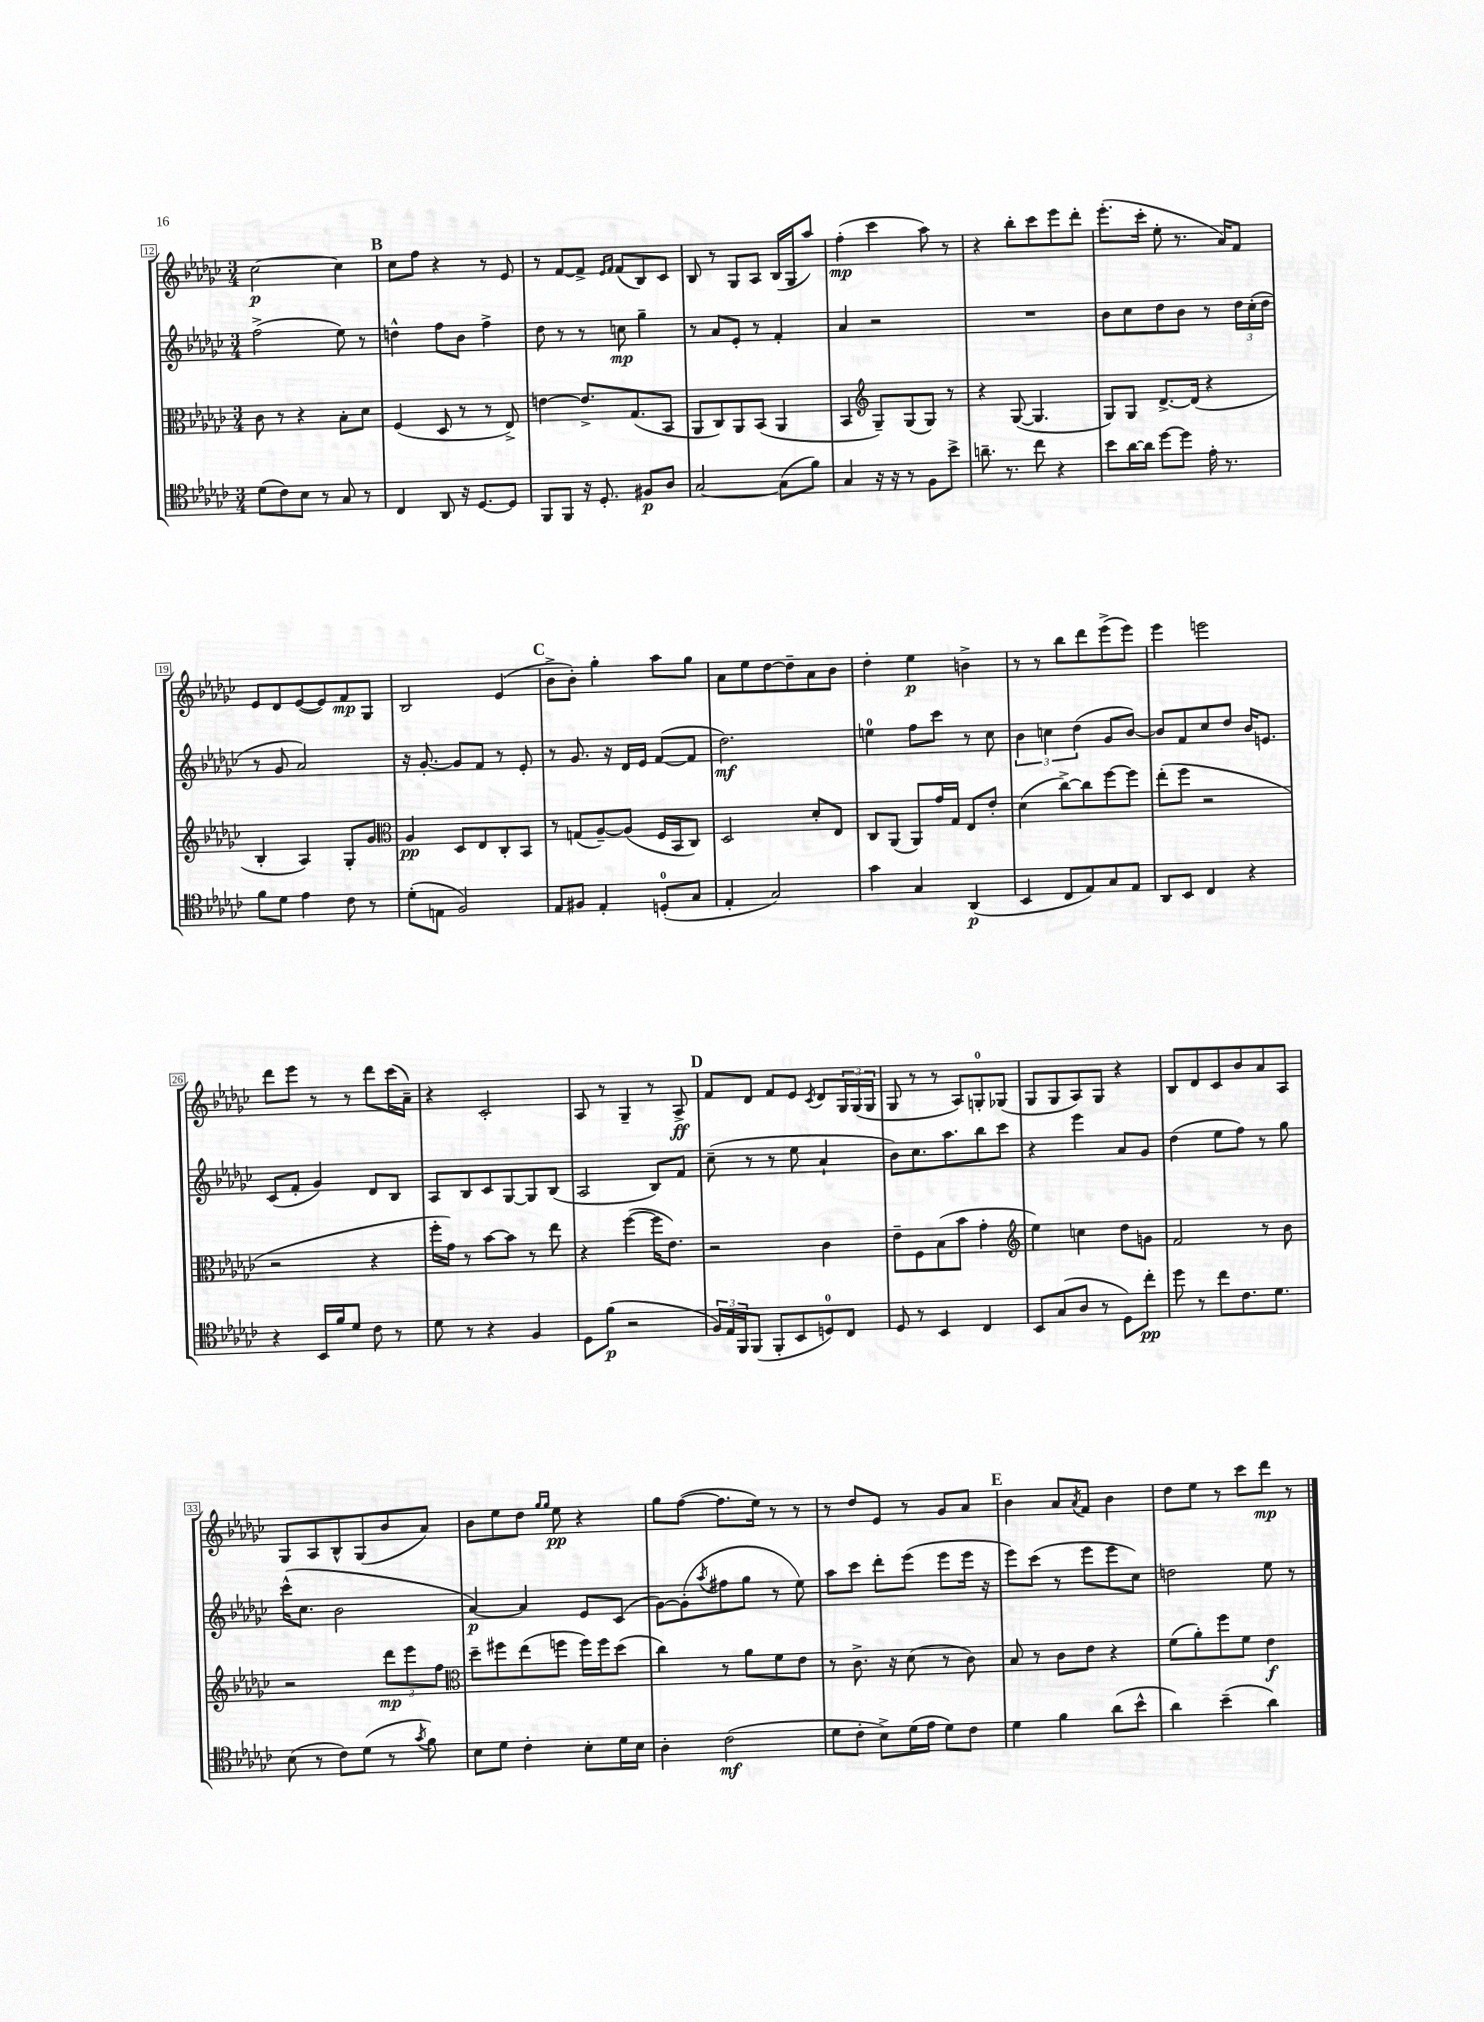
<<
\new StaffGroup <<
\new Staff = "s0" {
    \clef treble \key ges \major \numericTimeSignature \time 3/4
    ces''2~\p ces''4 |
    \mark \markup { \bold "B" } ces''8 f''8 r4 r8 ees'8 |
    r8 f'8~ f'8-> \grace { ees'16 f'16 } f'8( bes8) ces'8 |
    bes8 r8 ges8 aes8 bes16( ges16 aes''8) |
    f''4-.\mp( ces'''4 aes''8) r8 |
    r4 bes''8-. ces'''8 ees'''8 des'''8-. |
    ees'''8.-.( ces'''16-. ees''8-. r8. aes'16) f'8 |
    ees'8 des'8 ees'8~( ees'8) f'8\mp ges8 |
    bes2 ees'4( |
    \mark \markup { \bold "C" } bes'8-> bes'8-.) ges''4-. aes''8 ges''8 |
    aes'8 ees''8 des''8~ des''8-- aes'8 bes'8 |
    des''4-. ees''4\p b'4-> |
    r8 r8 bes''8 des'''8 ees'''8->( ees'''8) |
    ees'''4 e'''2 |
    des'''8 ees'''8 r8 r8 des'''8 ces'''16( aes'16--) |
    r4 ces'2-. |
    aes8 r8 ges4-- r8 aes8->\ff |
    \mark \markup { \bold "D" } f'8 des'8 f'8 ees'8 \acciaccatura { ces'8 } des'8 \tuplet 3/2 { ges16 ges16( ges16 } |
    ges8 r8 r8 aes8) g8-0-. ges8( |
    ges8 ges8 aes8) ges8 r4 |
    bes8 des'8 ces'8 bes'8 aes'8 aes8 |
    ges8 aes8 bes8-^ ges8( bes'8 aes'8) |
    bes'8 ees''8 des''8 \grace { ges''16 ges''16 } ees''8\pp r4 |
    ges''8 f''8~( f''8. ees''16) r8 r8 |
    r8 des''8 ees'8 r8 ges'8 aes'8 |
    \mark \markup { \bold "E" } bes'4 aes'8 \acciaccatura { aes'8 } f'8 bes'4 |
    des''8 ees''8 r8 ces'''8 des'''8\mp r8 \bar "|." |
}
\new Staff = "s1" {
    \clef treble \key ges \major \numericTimeSignature \time 3/4
    f''2->( ees''8) r8 |
    \mark \markup { \bold "B" } d''4-^ f''8 bes'8 f''4-> |
    des''8 r8 r8 c''8\mp ges''4-- |
    r8 aes'8 ees'8-. r8 f'4-. |
    aes'4 r2 |
    R2. |
    bes'8 ces''8 des''8 bes'8 r8 \tuplet 3/2 { des''16 ces''16-.( des''16 } |
    r8 ges'8 aes'2) |
    r16 ges'8.~-. ges'8 f'8 r8 ees'8-. |
    \mark \markup { \bold "C" } r8 ges'8. r16 des'16 ees'16 f'8~( f'8 |
    des''2.\mf) |
    e''4-0 f''8 ces'''8 r8 ces''8 |
    \tuplet 3/2 { bes'4 c''4 des''4( } ges'8 bes'8~) |
    bes'8 f'8 ces''8 des''8 bes'16 e'8. |
    ces'8( f'8-. ges'4) des'8 bes8 |
    aes8 bes8 ces'8 ges8~ ges8 bes8( |
    aes2 bes8) f'8 |
    \mark \markup { \bold "D" } ces''8--( r8 r8 ees''8 aes'4-! |
    bes'8) ces''8. aes''8. bes''8 ces'''8 |
    r4 ees'''4 aes'8 ges'8 |
    des''4( ees''8 f''8) r8 ges''8 |
    ces'''16-^( ces''8. bes'2 |
    aes'4~\p) aes'4 ees'8 ces'8( |
    ges'8~) ges'8-.( \acciaccatura { aes''8 } fis''8 ges''8 r8 ees''8) |
    aes''8 ces'''8 des'''8-. ees'''8( ees'''8 ees'''16 r16 |
    \mark \markup { \bold "E" } ees'''8) ces'''8( r8 ees'''8 ees'''8 ces''8) |
    d''2 ees''8 r8 \bar "|." |
}
\new Staff = "s2" {
    \clef alto \key ges \major \numericTimeSignature \time 3/4
    ces'8 r8 r4 bes8-. des'8 |
    \mark \markup { \bold "B" } f4( des8 r8 r8 ees8->) |
    e'4~ e'8.-> ges8.( bes,8 |
    aes,8 ces8) aes,8 bes,8( aes,4 |
    bes,4 \clef treble ges8--) ges8( ges8) r8 |
    r4 ges8~( ges4. |
    ges8) ges8 des'8.~-> des'16( r4 |
    bes4-. aes4) ges8-. ges'8 |
    \clef alto aes4\pp des8 ees8 ces8-. bes,8 |
    \mark \markup { \bold "C" } r8 g8( aes8~--) aes8( f16 bes,16 ces8) |
    des2 des'8-. ees8 |
    ces8 aes,8( aes,8) ges'16 ges16 ees8 ees'8-. |
    des'4( ces''8~->) ces''8 f''8~ f''8 |
    ees''8-.( f''8 r2 |
    r2 r4 |
    f''16-. ges'16) r8 bes'8~ bes'8 r8 ees''8 |
    r4 f''4~( f''16 ees'8.) |
    \mark \markup { \bold "D" } r2 ces'4 |
    ees'8-- f8 bes8( bes'8 ges'4-. |
    \clef treble ees''4) c''4 des''8 g'8 |
    f'2 r8 bes'8 |
    r2 \tuplet 3/2 { des'''8\mp ees'''8 f''8 } |
    \clef alto des''8-- fis''8 ees''8( f''8 f''16) f''16 des''8( |
    ces''4) r8 aes'8 f'8 ees'8 |
    r8 ces'8.-> r16 des'8( r8 ces'8) |
    \mark \markup { \bold "E" } bes8 r8 ces'8 ees'8 r4 |
    f'8( aes'8-.) f''8 f'8 ees'4\f \bar "|." |
}
\new Staff = "s3" {
    \clef tenor \key ges \major \numericTimeSignature \time 3/4
    des'8( ces'8) bes8 r8 ges8 r8 |
    \mark \markup { \bold "B" } ces4 aes,8 r16 des8.~ des8 |
    f,8 f,8 r16 des8.-. fis8\p aes8 |
    ges2~ ges8( f'8) |
    ges4 r16 r16 r8 f8 bes'8-> |
    a'8.-- r8. ces''8 r4 |
    bes'8 aes'16~ aes'16 des''8~ des''8 ees'16-. r8. |
    f'8 des'8 ees'4 ces'8 r8 |
    des'8-.( e8 f2) |
    \mark \markup { \bold "C" } ees8 fis8 ees4-. d8-0-.( ges8 |
    ees4-. ges2) |
    ges'4 ges4 aes,4\p( |
    bes,4 ces8 ees8) ges8 ees8 |
    aes,8 bes,8 ces4 r4 |
    r4 bes,16 f'16 des'8 ces'8 r8 |
    des'8 r8 r4 f4 |
    des8 f'8\p( r2 |
    \mark \markup { \bold "D" } \tuplet 3/2 { f16) ees16 f,16 } f,8( f,8-. bes,8 d8-0) ces8 |
    des8 r8 bes,4 ces4 |
    bes,8 ges8( aes8 r8 des8) ces''8-.\pp |
    des''8 r8 ces''8 ces'8. des'8. |
    bes8( r8 ces'8) des'8( r8 \acciaccatura { ges'8 } f'8) |
    bes8 des'8 ces'4-. bes8-. des'16 bes16 |
    aes4-. ces'2\mf( |
    des'8 ces'8-. bes8->) des'16( ees'16 des'8) ces'8 |
    \mark \markup { \bold "E" } des'4 f'4 aes'8( bes'8-^ |
    aes'4) bes'4--( aes'4) \bar "|." |
}
>>
>>
\layout { \context { \Score currentBarNumber = #12 \override BarNumber.stencil = #(make-stencil-boxer 0.1 0.3 ly:text-interface::print) } }
